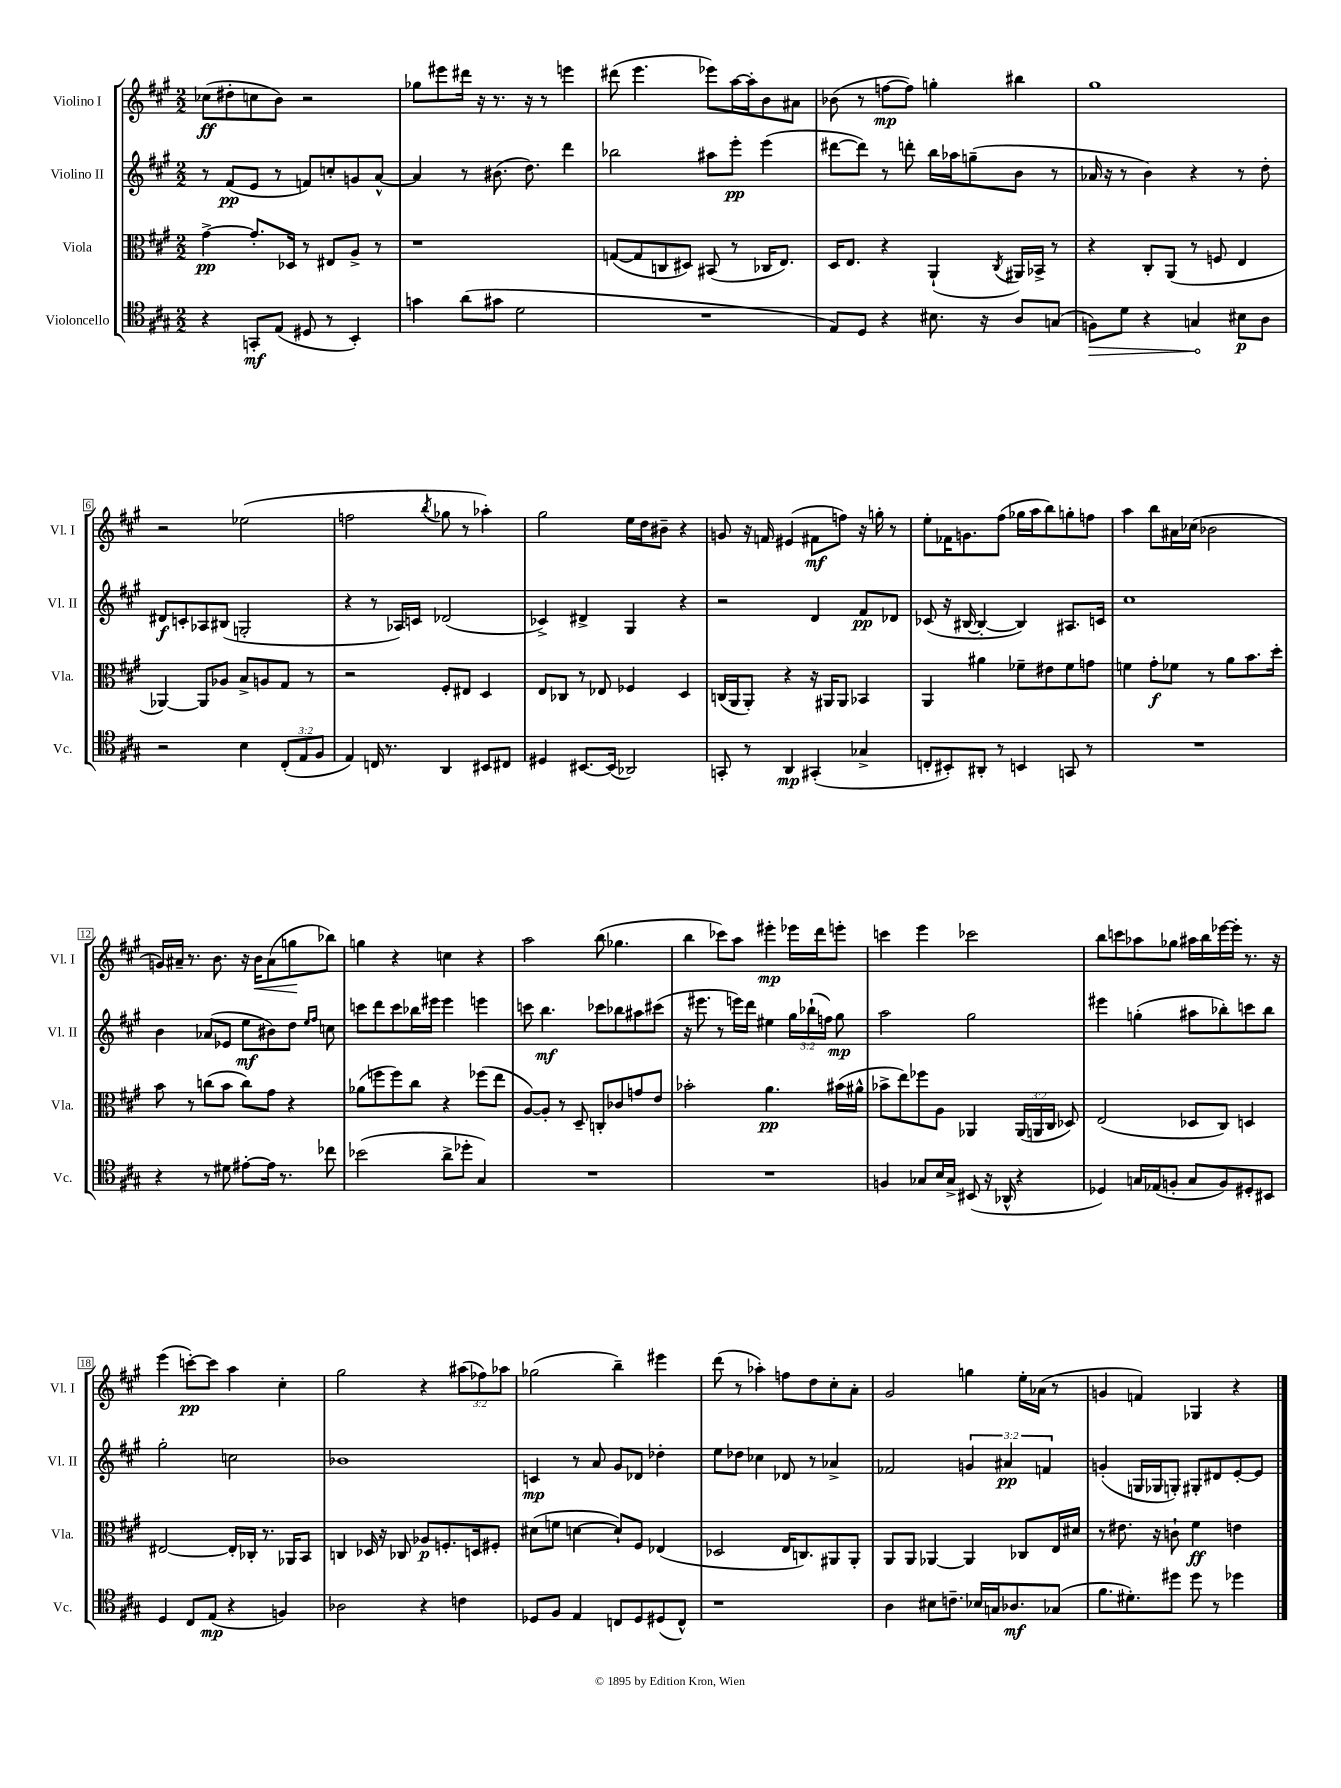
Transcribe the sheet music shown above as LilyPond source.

<<
\new StaffGroup <<
\new Staff = "s0" \with { instrumentName = "Violino I" shortInstrumentName = "Vl. I" } {
    \clef treble \key a \major \numericTimeSignature \time 2/2 \override Staff.TupletNumber.text = #tuplet-number::calc-fraction-text
    \autoBeamOff ces''8[\ff( dis''8-. c''8 b'8]) r2 |
    ges''8[ eis'''8 dis'''16] r16 r8. r16 r8 e'''4 |
    dis'''8( e'''4. ees'''8[) a''16~ a''16-. b'8 ais'8] |
    bes'8( r8 f''8[~\mp f''8]) g''4-. bis''4 |
    gis''1 |
    r2 ees''2( |
    f''2 \acciaccatura { b''8 } ges''8 r8 aes''4-.) |
    gis''2 e''16[ d''16 bis'8]-- r4 |
    g'8 r16 f'16 eis'4( fis'8[\mf f''8]) r16 g''16-. r8 |
    e''8[-. fes'16 g'8. fis''8]( ges''16[ a''16 b''8) g''8-. f''8] |
    a''4 b''8[ ais'16 ces''16]( bes'2 |
    g'16[) ais'16]-- r8. b'8. r16 b'16[\< ais'8( g''8\! bes''8]) |
    g''4 r4 c''4 r4 |
    a''2 b''8( ges''4. |
    b''4 ces'''8[) a''8] eis'''4-.\mp ees'''16[ d'''16 e'''8]-. |
    c'''4 e'''4 ces'''2 |
    b''8[ c'''8 aes''8 ges''8] ais''16[ b''16 ees'''16~ ees'''16]-. r8. r16 |
    e'''4( c'''8[~-.\pp) c'''8] a''4 cis''4-. |
    gis''2 r4 \tuplet 3/2 { ais''8[( fes''8) aes''8] } |
    ges''2( b''4--) eis'''4 |
    d'''8( r8 aes''4-.) f''8[ d''8 cis''8-. a'8]-. |
    gis'2 g''4 e''16[-. aes'16]( r8 |
    g'4 f'4) ges4 r4 \bar "|." |
}
\new Staff = "s1" \with { instrumentName = "Violino II" shortInstrumentName = "Vl. II" } {
    \clef treble \key a \major \numericTimeSignature \time 2/2 \override Staff.TupletNumber.text = #tuplet-number::calc-fraction-text
    \autoBeamOff r8 fis'8[\pp( e'8] r8 f'8[) c''8-. g'8 a'8]~-^ |
    a'4 r8 bis'8.( d''8.) d'''4 |
    bes''2 ais''8[ e'''8]-.\pp e'''4( |
    dis'''8[~ dis'''8]) r8 d'''8-. b''16[ aes''16 g''8--( b'8] r8 |
    aes'16 r16 r8 b'4) r4 r8 d''8-. |
    dis'8[\f c'8-. aes8 bis8]( g2-. |
    r4 r8 aes16[) c'16] des'2( |
    ces'4->) dis'4-> gis4 r4 |
    r2 d'4 fis'8[\pp des'8] |
    ces'8( r16 bis16~ bis4~-. bis4) ais8.[ c'16] |
    cis''1 |
    b'4 aes'8[( ees'8] e''8[\mf bis'8) d''8] \grace { e''16[ fis''16] } c''8 |
    c'''8[ d'''8 c'''8 bes''16 eis'''16] eis'''4 e'''4 |
    c'''8 b''4.\mf ces'''8[ bes''8 ais''8 cis'''8]( |
    r16 eis'''8. r8 e'''16[) d'''16] eis''4 \tuplet 3/2 { gis''16[ bes''16-!( f''16]) } gis''8\mp |
    a''2 gis''2 |
    eis'''4 g''4-.( ais''8[ bes''8-.) c'''8 bes''8] |
    gis''2-. c''2 |
    bes'1 |
    c'4\mp r8 a'8 gis'8[ des'8] des''4-. |
    e''8[ des''8] ces''4 des'8 r8 aes'4-> |
    fes'2 \tuplet 3/2 { g'4 ais'4\pp f'4 } |
    g'4-.( g16[ ges16 g8]-.) gis8[-. dis'8 e'8~-. e'8] \bar "|." |
}
\new Staff = "s2" \with { instrumentName = "Viola" shortInstrumentName = "Vla." } {
    \clef alto \key a \major \numericTimeSignature \time 2/2 \override Staff.TupletNumber.text = #tuplet-number::calc-fraction-text
    \autoBeamOff gis'4~->\pp gis'8.[-. des16] r8 eis8[ a8]-> r8 |
    r1 |
    g8[~( g8 c8 dis8]) bis,8( r8 ces16[ e8.]) |
    d16[ e8.] r4 a,4-!( \acciaccatura { cis8 } ais,16[) bes,16]-> r8 |
    r4 cis8[-. a,8]( r8 f8 e4 |
    aes,4~) aes,8[ aes8] b8[-> a8 gis8] r8 |
    r2 fis8[-. eis8] d4 |
    e8[ ces8] r8 ees8 fes4 d4 |
    c16[( a,16 a,8]-.) r4 r16 ais,16[ ais,8] bes,4 |
    a,4 ais'4 fes'8[-- eis'8 fes'8 g'8] |
    f'4 gis'8[-.\f fes'8] r8 a'8[ b'8. d''16]-. |
    b'8 r8 c''8[( b'8] c''8[) gis'8] r4 |
    aes'8[( f''8 f''8) cis''8] r4 fes''8[( e''8] |
    a8[~) a8]-. r8 d8-- c8[-. ces'8 g'8 e'8] |
    bes'2-. a'4.\pp bis'16[( ais'16]-^ |
    bes'8[-> e''8) fes''8 a8] aes,4 \tuplet 3/2 { aes,16[( a,16 cis16] } des8) |
    e2( des8[ cis8]) d4 |
    eis2~ eis16[-. ces16]-. r8. aes,16[ b,8] |
    c4 des16 r16 ces8 aes8[\p f8.-. d16 fis8]-. |
    dis'8[( f'8] d'4~ d'8[-!) fis8] ees4( |
    des2 e16[ c8.) ais,8 ais,8]-. |
    a,8[ a,8] aes,4~ aes,4 ces8[ e16 dis'16] |
    r8 eis'8. r16 c'8-! fis'4\ff e'4 \bar "|." |
}
\new Staff = "s3" \with { instrumentName = "Violoncello" shortInstrumentName = "Vc." } {
    \clef tenor \key a \major \numericTimeSignature \time 2/2 \override Staff.TupletNumber.text = #tuplet-number::calc-fraction-text
    \autoBeamOff r4 g,8[-.\mf e8]( dis8 r8 b,4-.) |
    g'4 a'8[( gis'8] d'2 |
    R1 |
    e8[) d8] r4 bis8. r16 a8[ g8]( |
    \once \override Hairpin.circled-tip = ##t f8[\>) d'8] r4 g4\! bis8[\p a8] |
    r2 b4 \tuplet 3/2 { cis8[-.( e8 fis8] } |
    e4) c16 r8. a,4 bis,8[ cis8] |
    dis4 bis,8.[~ bis,16]( aes,2) |
    g,8-. r8 a,4\mp gis,4-.( ges4-> |
    c8[-. bis,8-.) ais,8]-. r8 b,4 g,8 r8 |
    R1 |
    r4 r8 dis'8 eis'8[~-. eis'16] r8. ces''8 |
    bes'2( a'8[-> des''8]-. gis4) |
    R1 |
    R1 |
    f4 ges8[ b16 ges16]-> bis,8( r16 aes,16-^ r4 |
    des4) g16[ ees16( f8]-. g8[ f8) dis8-. bis,8] |
    d4 cis8[ e8]\mp( r4 f4) |
    aes2 r4 c'4 |
    des8[ fis8] e4 c8[ des8 dis8( c8]-^) |
    r1 |
    a4 bis8[ c'8.]-- bes16[ g16 aes8.\mf ges8]( |
    fis'8.[ dis'8.-.) dis''8] dis''8 r8 des''4 \bar "|." |
}
>>
>>
\layout { \context { \Score \override BarNumber.stencil = #(make-stencil-boxer 0.1 0.3 ly:text-interface::print) } }
